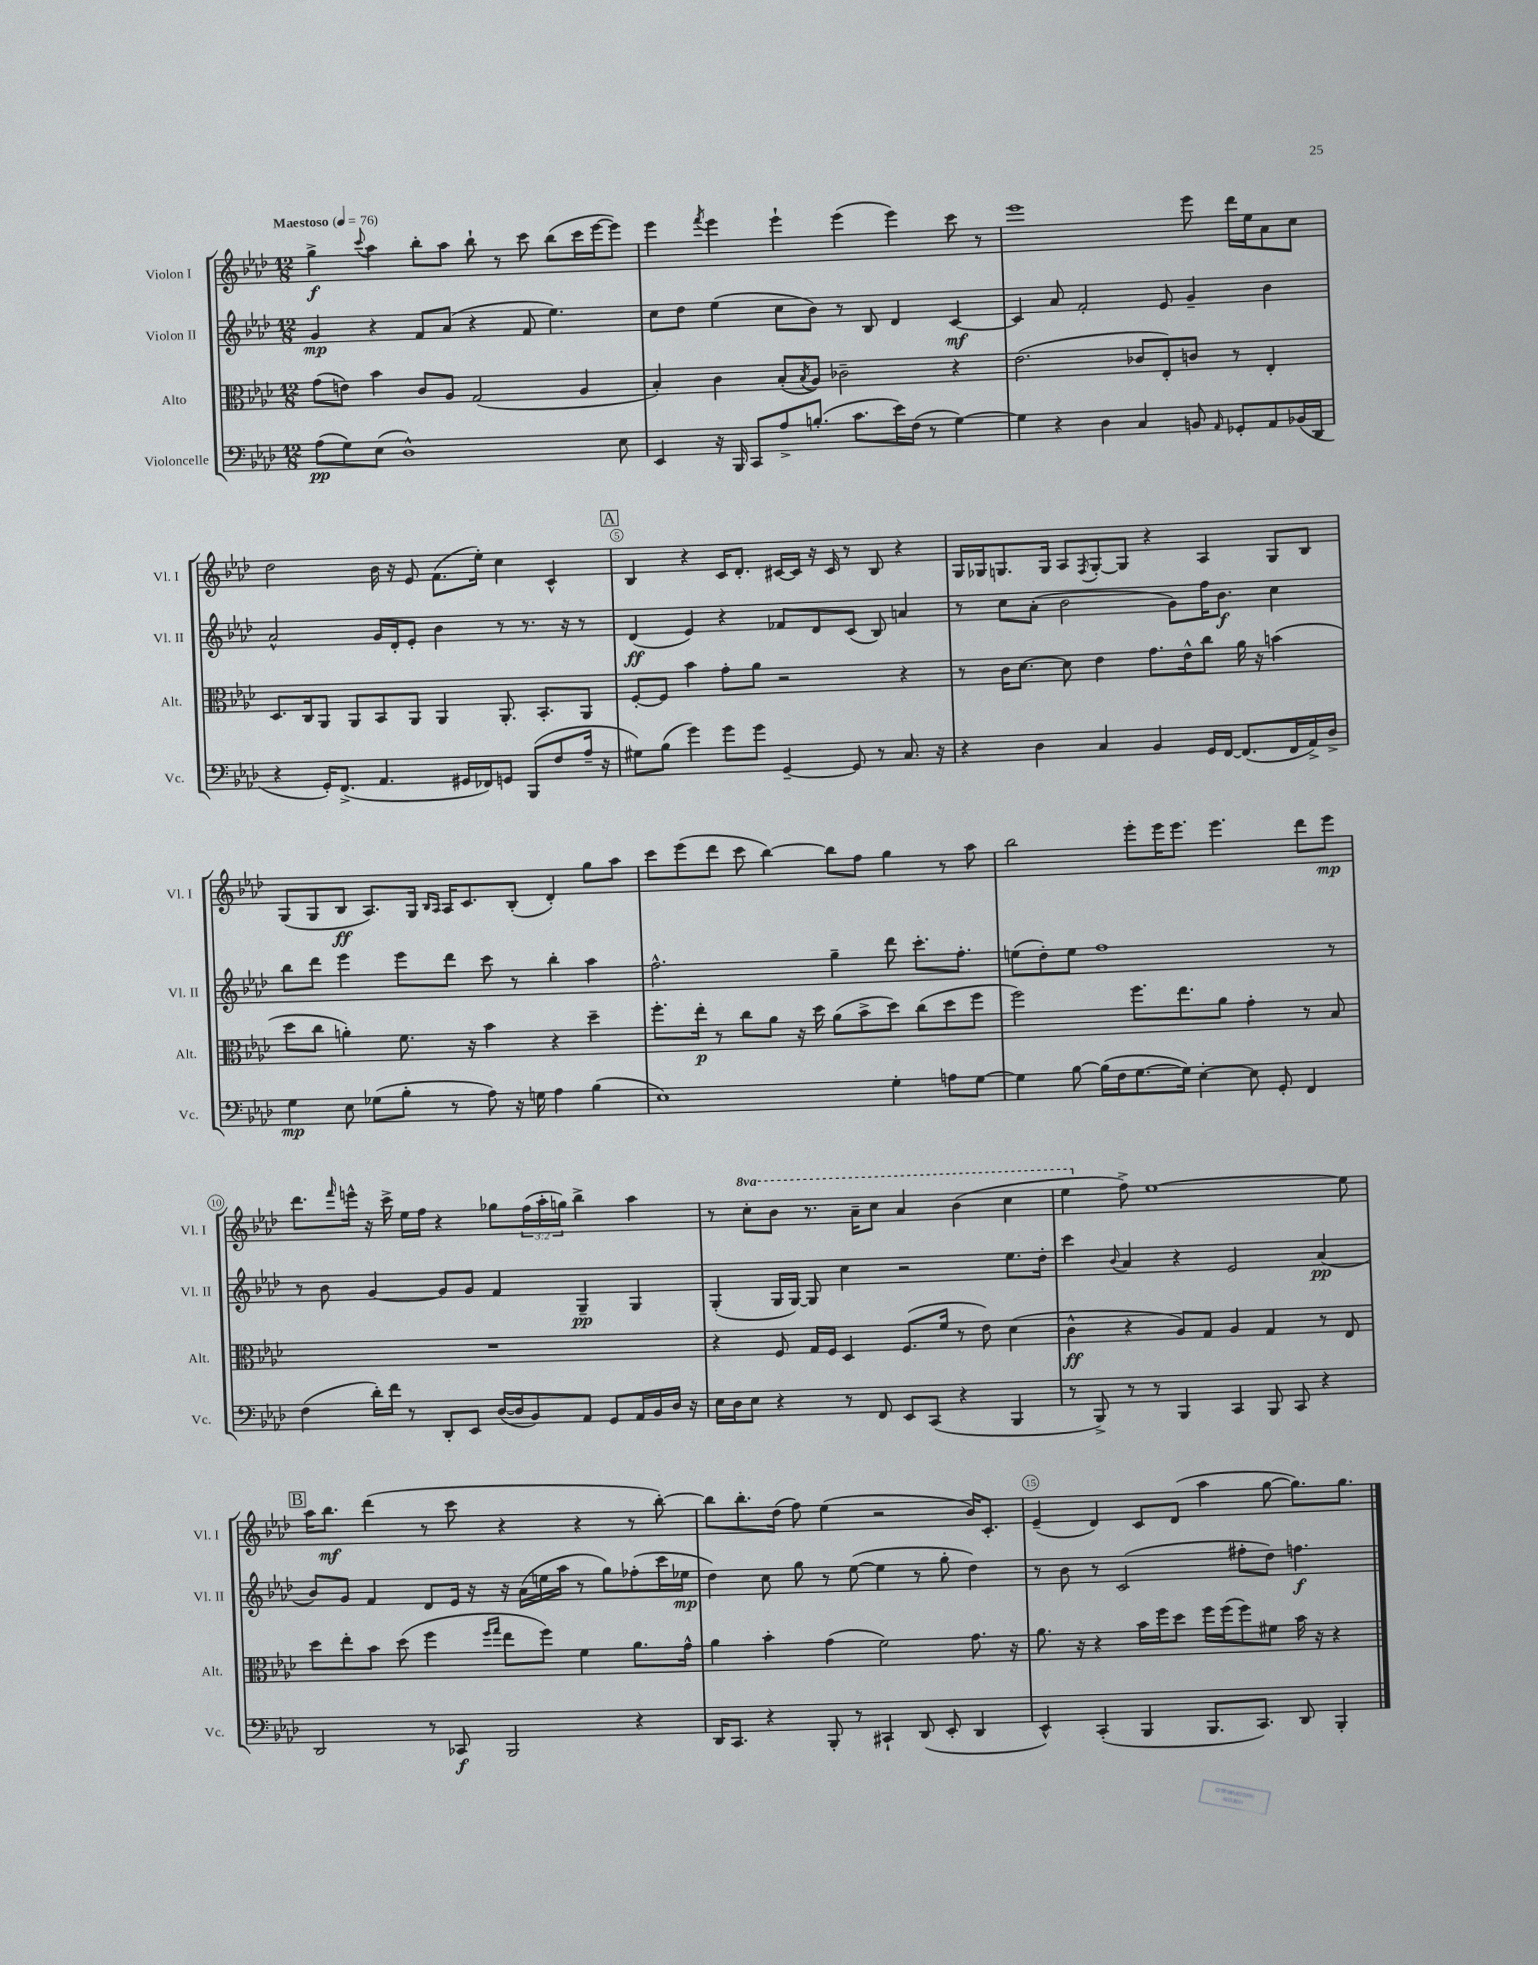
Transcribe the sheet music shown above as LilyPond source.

<<
\new StaffGroup <<
\new Staff = "s0" \with { instrumentName = "Violon I" shortInstrumentName = "Vl. I" } {
    \clef treble \key aes \major \numericTimeSignature \time 12/8 \override Staff.TupletNumber.text = #tuplet-number::calc-fraction-text \set Staff.ottavationMarkups = #ottavation-simple-ordinals \tempo "Maestoso" 4 = 76
    g''4->\f \appoggiatura { c'''8 } aes''4 bes''8-. aes''8 bes''8-! r8 c'''8 bes''8( c'''16 ees'''16~ ees'''8) |
    ees'''4 \acciaccatura { f'''8 } ees'''4 ees'''4-! ees'''4( ees'''4) c'''8 r8 |
    ees'''1 ees'''8 des'''16 ees''16 aes'8 c''8 |
    des''2 bes'16 r16 ees'8 f'8.( ees''16-.) c''4 c'4-^ |
    \mark \markup { \box "A" } bes4 r4 c'16 des'8.-. cis'16~ cis'16 r16 cis'16 r8 bes8 r4 |
    g16 ges16 g8. g16 aes8 \acciaccatura { f8 } g8~-. g8 r4 aes4 g8 bes8 |
    g8( g8 bes8\ff aes8.) g16 \grace { bes16 aes16 } aes16 c'8. bes8-.( des'4-.) g''8 aes''8 |
    c'''8 ees'''8( des'''8 c'''8 bes''4~) bes''8 f''8 g''4 r8 aes''8 |
    bes''2 ees'''8-. ees'''16 ees'''8. ees'''4. des'''8 ees'''8\mp |
    des'''8. \grace { f'''16 } e'''16-^ r16 c'''16-> ees''16 f''16 r4 ges''8 \tuplet 3/2 { f''16( aes''16-. g''16) } bes''4-> aes''4 |
    r8 \ottava #1 c'''8-. bes''8 r8. aes''16-- c'''8 aes''4 bes''4( c'''4 |
    ees'''4 \ottava #0 f''8->) ees''1~ ees''8 |
    \mark \markup { \box "B" } aes''16 bes''8.\mf des'''4( r8 c'''8 r4 r4 r8 bes''8~-.) |
    bes''8 bes''8.-. des''16( f''8) ees''4( r2 bes'16) c'8.-. |
    ees'4--( des'4) c'8 des'8( aes''4 g''8~ g''8.) g''8. \bar "|." |
}
\new Staff = "s1" \with { instrumentName = "Violon II" shortInstrumentName = "Vl. II" } {
    \clef treble \key aes \major \numericTimeSignature \time 12/8
    g'4\mp r4 f'8 aes'8( r4 f'8 ees''4.) |
    c''8 des''8 ees''4( c''8 bes'8) r8 bes8 des'4 c'4~\mf |
    c'4 aes'8 f'2-. ees'8 g'4-- bes'4 |
    aes'2-^ g'16 des'16-. ees'8-. bes'4 r8 r8. r16 r8 |
    \mark \markup { \box "A" } des'4\ff( ees'4) r4 fes'8 des'8 c'8( bes8) a'4 |
    r8 c''8 aes'8-.( bes'2 g'8) f''16 bes'8.\f c''4 |
    bes''8 des'''8 ees'''4 ees'''8 des'''8 c'''8 r8 bes''4-. aes''4 |
    f''2.-^ g''4-- des'''8 c'''8.-. f''8.-. |
    e''8( des''8-.) e''8 f''1 r8 |
    r8 bes'8 g'4~ g'8 g'8 f'4 g4--\pp g4 |
    g4-.( g16 g16~) g8 c''4 r2 ees''8. des''16-. |
    c'''4 \appoggiatura { bes'8 } aes'4 r4 ees'2 aes'4\pp( |
    \mark \markup { \box "B" } bes'8) g'8 f'4 des'8 ees'16 r16 r16 aes'16( e''16 aes''16 r8 g''8) fes''8-.( c'''16 ees''16\mp |
    des''4) c''8 g''8 r8 ees''8~( ees''4 r8 g''8-. des''4) |
    r8 bes'8 r8 c'2( fis''8-. des''8) f''4.\f \bar "|." |
}
\new Staff = "s2" \with { instrumentName = "Alto" shortInstrumentName = "Alt." } {
    \clef alto \key aes \major \numericTimeSignature \time 12/8
    g'8( e'8) bes'4 c'8 aes8 g2( aes4 |
    bes4-.) c'4 bes8-.( \acciaccatura { bes8 } aes8) ces'2-- r4 |
    ees'2.( ces'8 ees8-.) c'8 r8 ees4-. |
    des8. c16 aes,8 aes,8 bes,8 aes,8 aes,4 aes,8.-. bes,8.-. aes,8 |
    \mark \markup { \box "A" } f8~-. f8 bes'4 g'8-. aes'8 r2 r4 |
    r8 c'16 des'8.~ des'8 ees'4 g'8. ees'16-^ c''8 aes'16 r16 b'4( |
    des''8 c''8 a'4-.) f'8. r16 bes'4 r4 des''4-- |
    f''8.-. ees''16-.\p r8 c''8 aes'8 r16 des''16 aes'8( bes'8-> des''8) c''8( des''8 f''8 |
    f''2) f''8. ees''8. aes'8 g'4-. r8 bes8 |
    R1. |
    r4 f8 g16 f16 des4 f8.( f'16 r8 ees'8) des'4( |
    c'4-^\ff r4 aes8) g8 aes4 g4 r8 ees8 |
    \mark \markup { \box "B" } des''8 ees''8-. bes'8 des''8( f''4 \grace { f''16 g''16 } ees''8 f''8) f'4 aes'8. g'16-^ |
    aes'4 bes'4-. g'4( f'2) g'8. r16 |
    aes'8. r16 r4 bes'16 f''16 des''8 f''16 f''16( f''8) fis'8 bes'16 r16 r4 \bar "|." |
}
\new Staff = "s3" \with { instrumentName = "Violoncelle" shortInstrumentName = "Vc." } {
    \clef bass \key aes \major \numericTimeSignature \time 12/8
    aes8\pp( g8) ees8( des1-^) ees8 |
    ees,4 r16 bes,,16 c,8 aes8-> b8.-.( c'8. ees'16) f16( r8 g4~) |
    g4 r4 des4 c4 b,8 \grace { aes,16 } ges,8-. aes,8 bes,16( des,16 |
    r4 g,16-.) f,8.->( aes,4. gis,16 fes,16) g,8 bes,,8( f8 aes16-- r16 |
    \mark \markup { \box "A" } gis8) bes8( g'4) g'8 g'8 g,4~-- g,8 r8 c8. r16 |
    r4 des4 c4 bes,4 g,16 f,16~ f,8.( f,16 aes,16->) des16-> |
    g4\mp ees8 ges8( bes8-. r8 aes8) r16 g16 aes4 bes4( |
    ees1) g4-. a8 g8~ |
    g4 bes8~ bes16( f16 g8.~ g16) ees4~-. ees8 g,8-. f,4 |
    f4( des'16-.) f'16 r8 des,8-. ees,8 des16~( des16 bes,8) aes,8 g,8 aes,16 bes,16 des16 r16 |
    ees16 des16 ees8 r4 r8 f,8 ees,8 c,8( r4 bes,,4 |
    r8 bes,,8->) r8 r8 bes,,4 c,4 bes,,8 c,8 r4 |
    \mark \markup { \box "B" } des,2 r8 ces,8\f bes,,2 r4 |
    des,16 c,8. r4 bes,,8-. r8 cis,4-! des,8( ees,8-. des,4 |
    ees,4-^) c,4-.( bes,,4 bes,,8. c,8.) des,8 bes,,4-. \bar "|." |
}
>>
>>
\layout { \context { \Score \override BarNumber.break-visibility = ##(#f #t #t) barNumberVisibility = #(every-nth-bar-number-visible 5) \override BarNumber.stencil = #(make-stencil-circler 0.1 0.3 ly:text-interface::print) } }
